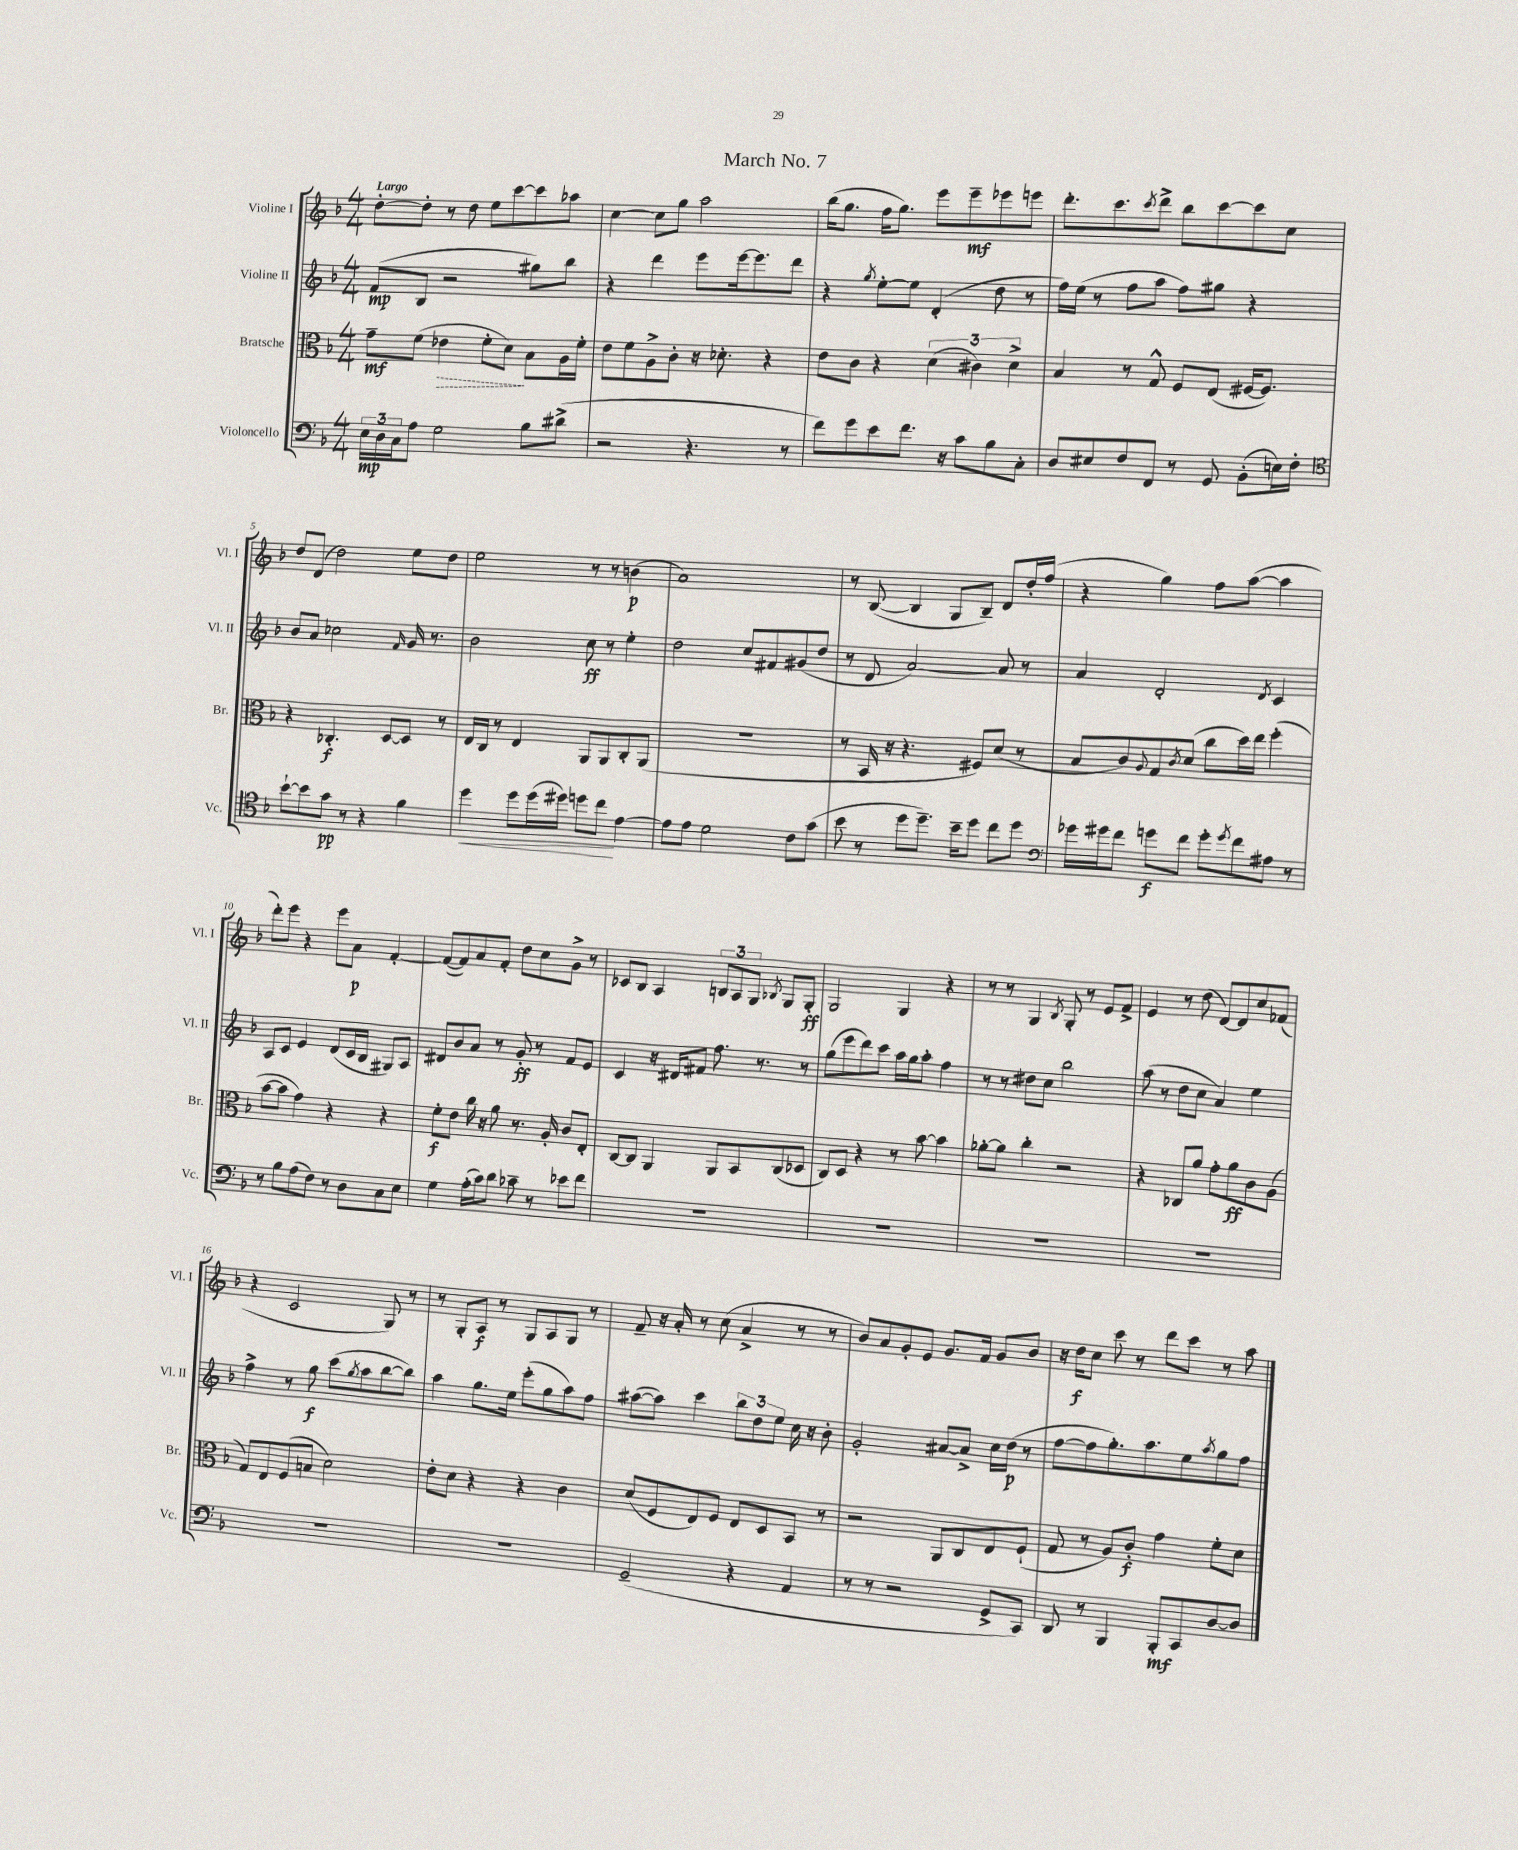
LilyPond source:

\header { title = "March No. 7" }
<<
\new StaffGroup <<
\new Staff = "s0" \with { instrumentName = "Violine I" shortInstrumentName = "Vl. I" } {
    \clef treble \key f \major \numericTimeSignature \time 4/4 \tempo "Largo"
    d''8~-. d''8-. r8 d''8 e''8 c'''8~ c'''8 aes''8 |
    c''4~ c''8 g''8 a''2 |
    bes''16( g''8. f''16 g''8.) e'''8 e'''8--\mf ees'''8 e'''8 |
    d'''8.-. c'''8. \acciaccatura { c'''8 } d'''8-> bes''8 c'''8~ c'''8 c''8 |
    d''8 d'8( d''2) e''8 d''8 |
    e''2 r8 r8 b'4\p( |
    a'1) |
    r8 bes8~( bes4 g8 bes8--) d'8 d''16-. f''16( |
    r4 g''4) f''8 a''8~( a''4 |
    d'''8-.) e'''8 r4 e'''8 a'8\p f'4~-. |
    f'8~( f'8) a'8 f'8-. d''8 c''8 g'8-> r8 |
    ces'8 bes8 a4 \tuplet 3/2 { b8 a8 g8 } \acciaccatura { bes8 } g8 g8-.\ff |
    g2 g4 r4 |
    r8 r8 g4 \acciaccatura { bes8 } g8-. r8 e'8 f'8-> |
    e'4 r8 d''8( d'8~) d'8 c''8 fes'8( |
    r4 c'2 g8) r8 |
    r8 g8-. a8\f r8 g8 a8 g8 r8 |
    f'8-- r16 a'16-. r8 c''8( a'4-> r8 r8 |
    bes'8) a'8 g'8-. e'8 g'8. f'16 g'8 bes'8 |
    r16 d''16\f c''8 c'''8 r8 d'''8 c'''8 r8 a''8 \bar "|." |
}
\new Staff = "s1" \with { instrumentName = "Violine II" shortInstrumentName = "Vl. II" } {
    \clef treble \key f \major \numericTimeSignature \time 4/4
    f'8\mp( bes8 r2 gis''8) bes''8 |
    r4 d'''4 e'''8 e'''16~ e'''8. d'''8 |
    r4 \acciaccatura { g''8 } e''8~-. e''8 d'4-.( d''8 r8 |
    f''16) e''16( r8 f''8 a''8 f''8) gis''8 r4 |
    bes'8 a'8 ces''2 \grace { f'16 } g'16 r8. |
    bes'2 c''8\ff r8 e''4-. |
    d''2 c''8 fis'8 gis'8( d''8 |
    r8 d'8 a'2~) a'8 r8 |
    a'4 d'2-. \acciaccatura { d'8 } c'4 |
    a8 c'8 e'4 d'8( c'16 bes16 gis8) a8 |
    dis'8 bes'8 a'8 r8 g'8-.\ff r8 f'8 e'8 |
    c'4 r16 dis'16 fis'8 f''8. r8. r8 |
    g''8( e'''8 d'''8) c'''8 a''16 g''16 a''8-. f''4 |
    r8 r8 dis''8 c''8 bes''2 |
    a''8( r8 d''8 c''8 a'4) e''4 |
    f''4-> r8 g''8\f c'''8( \acciaccatura { g''8 } a''8 bes''8~ bes''8) |
    a''4 g''8. e''16 e'''8-.( g''8 a''8) f''8 |
    ais''8~( ais''8) c'''4 \tuplet 3/2 { bes''8 d''8 e''8 } c''16 r16 bes'8-. |
    g'2-. ais'8~ ais'8-> c''16 d''16\p( r8 |
    f''8~ f''8 g''8.-.) a''8. e''8 \acciaccatura { a''8 } g''8 f''8 \bar "|." |
}
\new Staff = "s2" \with { instrumentName = "Bratsche" shortInstrumentName = "Br." } {
    \clef alto \key f \major \numericTimeSignature \time 4/4
    g'8--\mf f'8( \once \override Hairpin.style = #'dashed-line ees'4\> f'8-. d'8\!) bes8 a16 f'16-. |
    e'8 f'8 a8-> c'8-. r16 des'8.-. r4 |
    e'8 c'8 r4 \tuplet 3/2 { d'4( cis'4) d'4-> } |
    bes4 r8 g8-^ f8 e8( fis16~ fis8.) |
    r4 ces4.-.\f d8~ d8 r8 |
    e16 c16 r8 e4 a,8 a,8 c8-. a,8( |
    R1 |
    r8 bes,16 r16 r4. fis8) d'8( r8 |
    bes8 c'8) \appoggiatura { a8 } g8 \acciaccatura { c'8 } d'8( c''8 d''16) e''16 f''4-.( |
    bes'8~ bes'8 g'4) r4 r4 |
    f'8-.\f e'8 c''16 r16 a'8 r8. a16-. c'8 e8-. |
    c8~ c8 a,4 a,8 bes,8 c8( des8 |
    c8) d8 r4 r8 bes'8~ bes'4 |
    aes'8~-. aes'8 c''4-. r2 |
    r4 ces8 a'8 g'8-. a'8\ff c'8 a8( |
    g8) e8 f8( b8 d'2) |
    e'8-. d'8 r4 r4 c'4 |
    d'8( f8 e8) f8 e8 d8 bes,8 r8 |
    r2 a,8 c8 e8 f8-!( |
    g8 r8 a8) c'8-.\f g'4 f'8-. d'8 \bar "|." |
}
\new Staff = "s3" \with { instrumentName = "Violoncello" shortInstrumentName = "Vc." } {
    \clef bass \key f \major \numericTimeSignature \time 4/4
    \tuplet 3/2 { e16\mp d16 c16 } a8 g2 bes8 dis'8->( |
    r2 r4. r8 |
    f'8) g'8 e'8 f'8. r16 c'8 bes8 c8-. |
    d8 eis8 f8 f,8 r8 g,8 bes,8-.( e16) f16-. |
    \clef tenor bes'8~-! bes'8 g'8\pp r8 r4 f'4 |
    d''4\< d''8 d''16( dis''16) d''8 c''8\! e'4~ |
    e'8 e'8 d'2 c'8 g'8( |
    bes'8 r8 d''8 d''8.--) bes'16-- d''8 c''8 d''8 |
    \clef bass ges'16 gis'16 f'8 g'8\f f'8 g'8-. \acciaccatura { g'8 } f'8 ais8 r8 |
    r8 bes8 a8( f8) r8 d8 c8 e8 |
    g4 a16-.( c'16) d'8 ces'8-- r8 ees'8 f'8 |
    R1 |
    R1 |
    R1 |
    R1 |
    R1 |
    R1 |
    g,2--( r4 a,4 |
    r8 r8 r2 g,8-> c,8) |
    d,8 r8 bes,,4 bes,,8-.\mf c,8 d8~ d8 \bar "|." |
}
>>
>>
